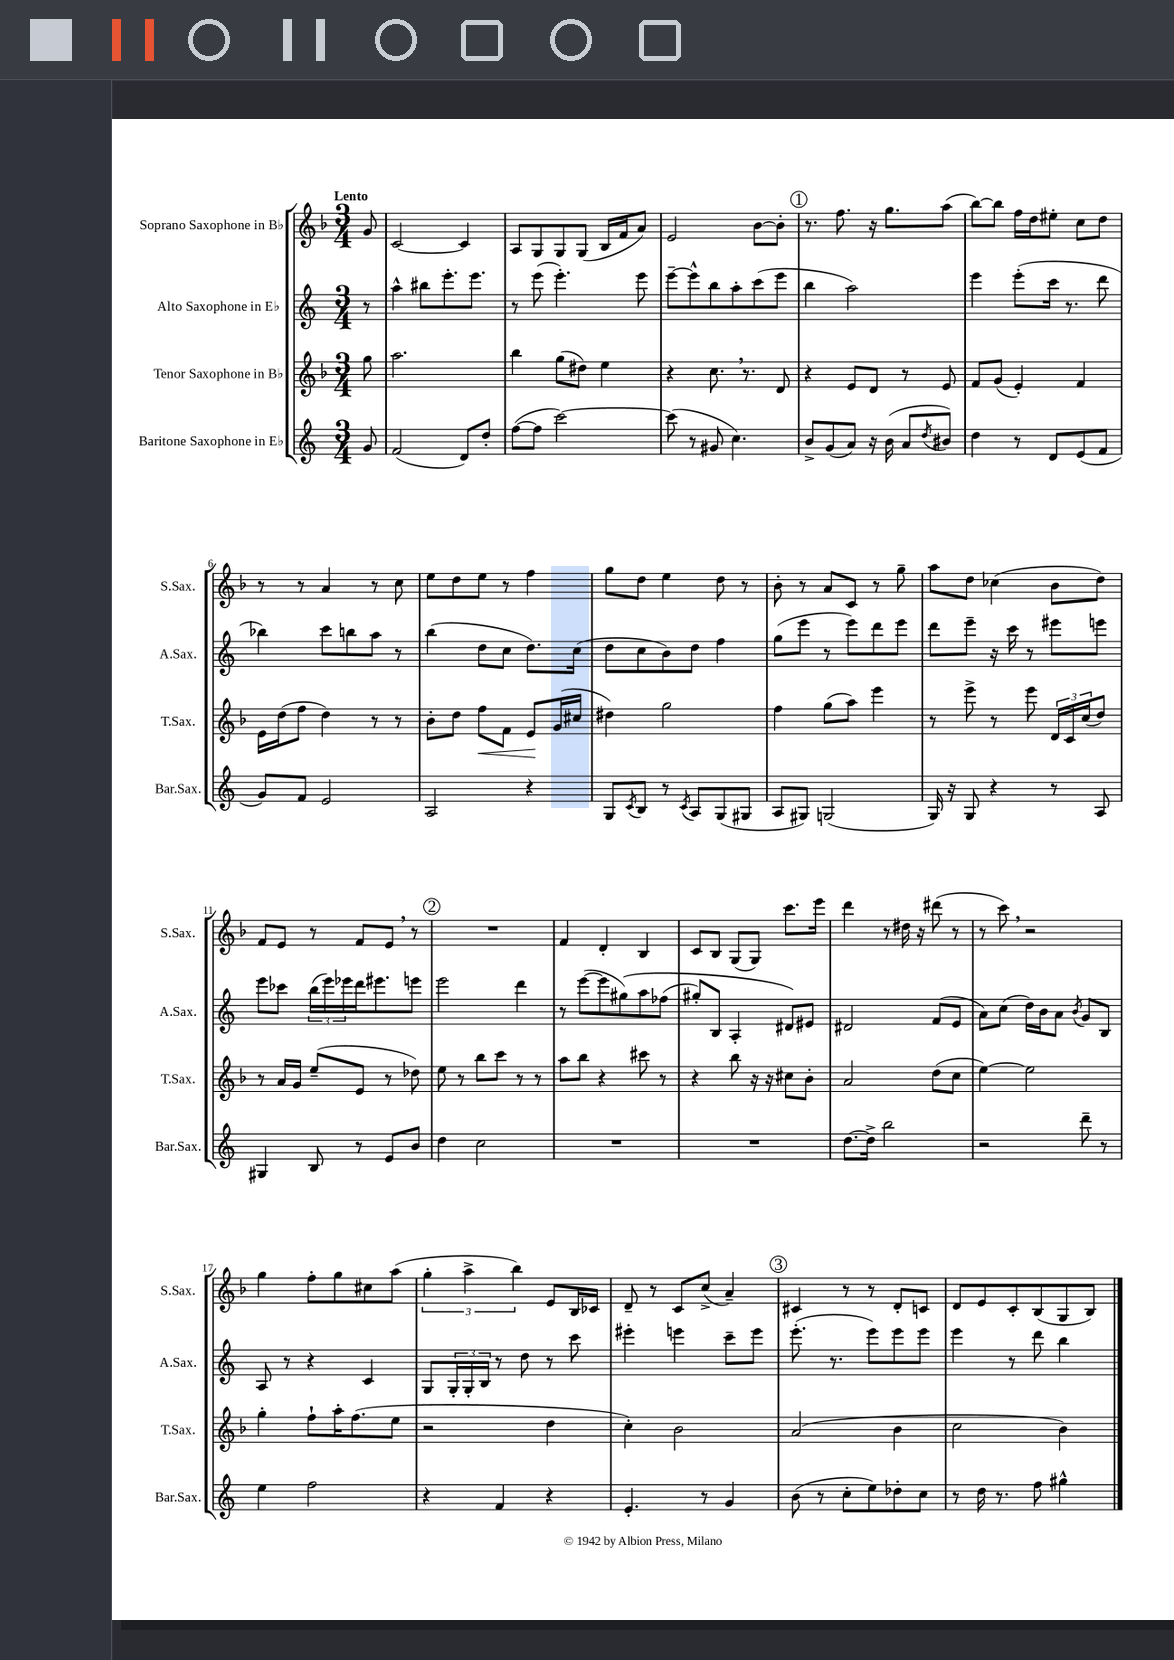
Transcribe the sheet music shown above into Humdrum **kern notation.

**kern	**kern	**kern	**kern
*staff4	*staff3	*staff2	*staff1
*clefG2	*clefG2	*clefG2	*clefG2
*k[]	*k[b-]	*k[]	*k[b-]
*M3/4	*M3/4	*M3/4	*M3/4
8g	8gg	8r	8g
=	=	=	=
(2f	2.aa	4aa^^	[2c
.	.	8bb#	.
.	.	8.eee'	.
8d)	.	.	4c]
.	.	8.eee	.
8dd'	.	.	.
=	=	=	=
([8ff	4bb-	8r	8A
8ff]	.	(8eee	8G
[2ccc)	(8gg	4.eee')	8G
.	8dd#)	.	(8G
.	4ee	.	16B-
.	.	.	16f
.	.	8eee	8a)
=	=	=	=
(8ccc]	4r	[8eee~	2e
8r	.	8eee^^]	.
8g#	8.cc	8bb	.
4.cc)	.	8aa'	.
.	8.r	.	.
.	.	(8ccc	[8b-
.	8d	8eee	8b-']
=	=	=	=
8b^	4r	4bb	8.r
(8g	.	.	.
.	.	.	8.ff
8a)	8e	2aa)	.
16r	8d	.	16r
(16b	.	.	8.gg
8a	8r	.	.
8qdd	.	.	.
8b#)	8e	.	(8aa
=	=	=	=
4dd	8f	4eee	[8bb-)
.	(8g	.	8bb-]
8r	4e')	(8eee'	16ff
.	.	.	16dd
8d	.	16ccc	8ee#'
.	.	8.r	.
(8e	4f	.	8cc
8f	.	8ddd	8dd
=	=	=	=
8g)	16e	4bb-)	8r
.	(16dd	.	.
8f	8ff	.	8r
2e	4dd)	8ccc	4a
.	.	8bb	.
.	8r	8aa	8r
.	8r	8r	8cc
=	=	=	=
2A	8b-'	(4bb	8ee
.	8dd	.	8dd
.	8ff	8dd	8ee
.	8f	8cc	8r
4r	8e	8.dd)	4ff
.	(16g	.	.
.	16cc#	(16cc	.
=	=	=	=
8G	4dd#)	8dd	8gg
8qc	.	.	.
8B	.	8cc	8dd
8r	2gg	8b)	4ee
8qc	.	.	.
8A	.	8dd	.
(8G	.	4ff	8dd
8G#	.	.	8r
=	=	=	=
8A	4ff	(8gg	8b-'
8G#)	.	8eee	8r
(2G	(8gg	8r	8a
.	8aa)	8eee)	8c
.	4eee	8ddd	8r
.	.	8eee	8gg~
=	=	=	=
16G)	8r	8ddd	8aa
16r	.	.	.
8G	8eee^	8eee~	8dd
4r	8r	16r	(4cc-
.	.	16ccc	.
.	8eee	8r	.
8r	24d	8eee#	8b-
.	24c	.	.
.	(24cc	.	.
8A	8dd)	8eee	8dd)
=	=	=	=
4G#	8r	8eee	8f
.	16a	8ccc-	8e
.	16g	.	.
8B	(8ee~	(24bb	8r
.	.	24eee)	.
.	.	24eee-	.
8r	8e	16ddd	8f
.	.	8.eee#	.
8e	8r	.	8e
8b	8dd-)	8eee	8r
=	=	=	=
4dd	8ee	2eee	2.r
.	8r	.	.
2cc	8bb-	.	.
.	8ccc	.	.
.	8r	4ddd	.
.	8r	.	.
=	=	=	=
2.r	8aa	8r	4f
.	8bb-	([8eee	.
.	4r	8eee]	4d'
.	.	&(8gg#)	.
.	8ccc#	8aa	4B-
.	8r	(8ff-	.
=	=	=	=
2.r	4r	8gg#')	8c
.	.	8B	8B-
.	8bb-	4A'	(8G
.	16r	.	8G)
.	16r	.	.
.	8cc#	8d#&)	8.ccc
.	8b-'	8e#	.
.	.	.	16eee
=	=	=	=
[8.dd	2a	2d#	4ddd
16dd^]	.	.	.
2bb	.	.	8r
.	.	.	16dd#
.	.	.	16r
.	(8dd	(8f	(8ddd#
.	8cc	8e	8r
=	=	=	=
2r	[4ee)	8a)	8r
.	.	(8cc	8ccc)
.	2ee]	16dd)	2r
.	.	16b	.
.	.	8a	.
.	.	8qb	.
8ddd~	.	8g	.
8r	.	8B	.
=	=	=	=
4ee	4gg'	8A	4gg
.	.	8r	.
2ff	8ff`	4r	8ff'
.	16aa'	.	8gg
.	(8.ff	.	.
.	.	4c	8cc#
.	8ee	.	(8aa
=	=	=	=
4r	2r	8G	6gg'
.	.	24G'	.
.	.	24G'	6aa^
.	.	24B	.
4f	.	8r	.
.	.	.	6bb-)
.	.	8dd	.
4r	4dd	8r	8e
.	.	8ccc	16B-
.	.	.	16c-
=	=	=	=
4.e'	4cc')	4eee#'	8d~
.	.	.	8r
.	2b-	4eee	8c
8r	.	.	(8cc^
4g	.	8ccc~	4a~)
.	.	8eee	.
=	=	=	=
(8b	(2a	(8.eee'	4c#
8r	.	.	.
.	.	8.r	.
8cc'	.	.	8r
8ee)	.	8eee)	8r
8dd-'	4b-	8eee	8d'
8cc	.	8eee	8c
=	=	=	=
8r	2cc	4eee	8d
16dd	.	.	8e
8.r	.	.	.
.	.	8r	8c'
8ff	.	8ddd	(8B-
4gg#^^	4b-)	4bb	8G
.	.	.	8B-)
==	==	==	==
*-	*-	*-	*-
